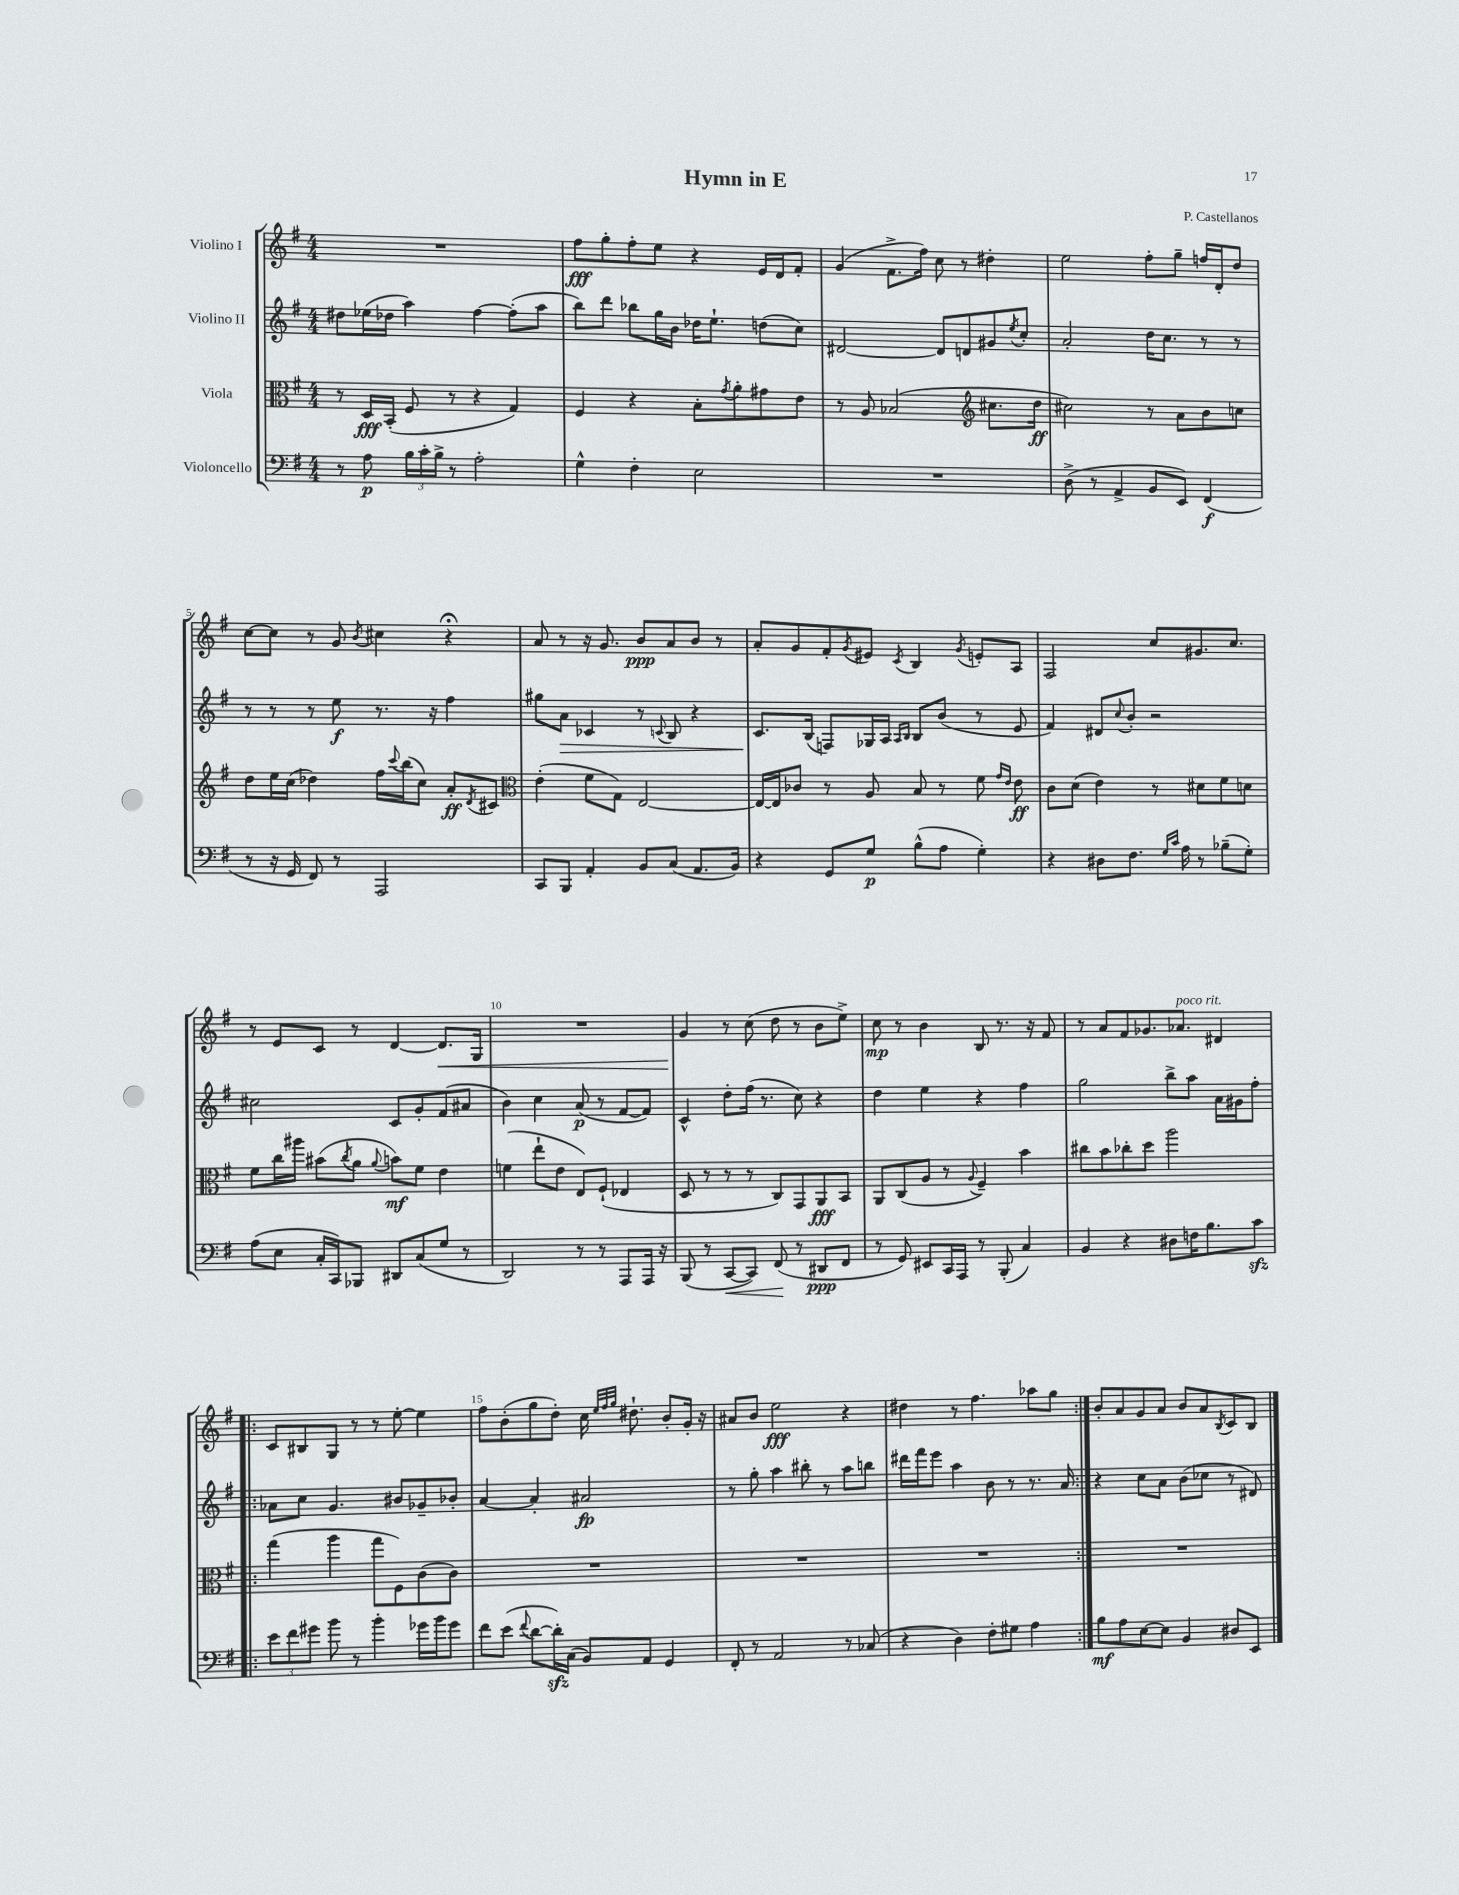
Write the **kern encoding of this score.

**kern	**dynam	**kern	**dynam	**kern	**dynam	**kern	**dynam
*part4	*part4	*part3	*part3	*part2	*part2	*part1	*part1
*staff4	*staff4	*staff3	*staff3	*staff2	*staff2	*staff1	*staff1
*I"Violoncello	*	*I"Viola	*	*I"Violino II	*	*I"Violino I	*
*clefF4	*	*clefC3	*	*clefG2	*	*clefG2	*
*k[f#]	*	*k[f#]	*	*k[f#]	*	*k[f#]	*
*M4/4	*	*M4/4	*	*M4/4	*	*M4/4	*
=1	=1	=1	=1	=1	=1	=1	=1
8r	.	8r	.	8dd#X\L	.	1r	.
8A\	p	16D/LL	fff	(16ee-X\L	.	.	.
.	.	(16BB'/JJ	.	16dd-X\JJ	.	.	.
24B\LL	.	8F#/	.	4aa\)	.	.	.
24c'\	.	.	.	.	.	.	.
24B^\JJ	.	.	.	.	.	.	.
8r	.	8r	.	.	.	.	.
2A'\	.	4r	.	[4ff#\	.	.	.
.	.	4G/)	.	(8ff#'\L]	.	.	.
.	.	.	.	8aa\J	.	.	.
=2	=2	=2	=2	=2	=2	=2	=2
4G^^\	.	4F#/	.	8bb\L)	.	8ff#\L	fff
.	.	.	.	8ddd\J	.	8gg'\	.
4F#'\	.	4r	.	8bb-X\L	.	8ff#'\	.
.	.	.	.	16gg\L	.	8ee\J	.
.	.	.	.	16b\JJ	.	.	.
2E\	.	8B'\L	.	16dd-X\KL	.	4r	.
.	.	.	.	8.ee`\J	.	.	.
.	.	8qg/	.	.	.	.	.
.	.	8a'\	.	.	.	.	.
.	.	8g#X\	.	(8ddn\L	.	16e/LL	.
.	.	.	.	.	.	16d/J	.
.	.	8e\J	.	8cc\J)	.	8f#'/J	.
=3	=3	=3	=3	=3	=3	=3	=3
1r	.	8r	.	[2d#X/	.	(4g/	.
.	.	8A/	.	.	.	.	.
.	.	(2B-X/	.	.	.	8.f#^\L	.
.	.	.	.	.	.	16ff#\Jk)	.
.	.	.	.	8d#/L]	.	8cc\	.
.	.	.	.	8dn/	.	8r	.
*	*	*clefG2	*	*	*	*	*
.	.	8.cc#X\L	.	8g#X/	.	4dd#X'\	.
.	.	.	.	8qee/	.	.	.
.	.	.	.	8cc'/J	.	.	.
.	.	16dd\Jk	ff	.	.	.	.
=4	=4	=4	=4	=4	=4	=4	=4
(8D^\	.	2cc#X\)	.	2a'/	.	2ee\	.
8r	.	.	.	.	.	.	.
4AA^/	.	.	.	.	.	.	.
8BB/L	.	8r	.	16dd\KL	.	8ff#'\L	.
.	.	.	.	8.cc\J	.	.	.
8EE/J)	.	8a\L	.	.	.	8gg~\J	.
(4FF#/	f	8b\	.	8r	.	16ffn/LL	.
.	.	.	.	.	.	16d'/J	.
.	.	8ccn\J	.	8r	.	8dd/J	.
!!LO:LB:g=z
=5	=5	=5	=5	=5	=5	=5	=5
8r	.	8dd\L	.	8r	.	[8cc\L	.
16r	.	16ee\L	.	8r	.	8cc\J]	.
16GG/	.	(16cc\JJ	.	.	.	.	.
8FF#/)	.	4dd-X\)	.	8r	.	8r	.
8r	.	.	.	8ee\	f	8g/	.
.	.	.	.	.	.	8qb/	.
2AAA/	.	16ff#\LL	.	8.r	.	4cc#X\	.
.	.	8qqccc/	.	.	.	.	.
.	.	(16bb\J	.	.	.	.	.
.	.	8cc\J)	.	.	.	.	.
.	.	.	.	16r	.	.	.
.	.	8a'/L	ff	4ff#\	.	4r;<	.
.	.	8qd/	.	.	.	.	.
.	.	8c#X/J	.	.	.	.	.
=6	=6	=6	=6	=6	=6	=6	=6
*	*	*clefC3	*	*	*	*	*
8CC/L	.	(4e'\	.	8gg#X\L	.	8a/	.
!	!	!	!	!	!LO:HP:b	!	!
8BBB/J	.	.	.	8a\J	>	8r	.
4AA'/	.	8f#\L	.	4c-X/	.	16r	.
.	.	.	.	.	.	8.g/	.
.	.	8G\J)	.	.	.	.	.
8BB/L	.	[2E/	.	8r	.	8b/L	ppp
.	.	.	.	8qqcn/	.	.	.
(8C/J	.	.	.	8B/	.	8a/	.
8.AA/L	.	.	.	4r	.	8b/J	.
.	.	.	.	.	.	8r	.
16BB/Jk)	.	.	.	.	.	.	.
=7	=7	=7	=7	=7	=7	=7	=7
4r	.	16E/LL_	.	8.c/L	.	8a'/L	.
.	.	16E/J]	.	.	.	.	.
.	.	8c-X/J	.	.	.	8g/	.
.	.	.	.	(16B/Jk	]	.	.
8GG/L	.	8r	.	8Fn/L)	.	8f#'/	.
.	.	.	.	.	.	8qg/	.
8G/J	p	8A/	.	16G-X/L	.	8e#X/J	.
.	.	.	.	16A/JJ	.	.	.
.	.	.	.	16qqA/LL	.	.	.
.	.	.	.	16qqB/JJ	.	8qc/	.
(8B^^\L	.	8B/	.	8B/L	.	4B/	.
8A\J	.	8r	.	(8b/J	.	.	.
.	.	.	.	.	.	8qg/	.
4G'\)	.	8f#\	.	8r	.	8en'/L	.
.	.	16qqg/LL	.	.	.	.	.
.	.	16qqe/JJ	.	.	.	.	.
.	.	8e\	ff	8e/	.	8A/J	.
=8	=8	=8	=8	=8	=8	=8	=8
4r	.	8c\L	.	4f#/)	.	2F#/	.
.	.	(8d\J	.	.	.	.	.
8D#X\L	.	4e\)	.	8d#X/L	.	.	.
.	.	.	.	8qqcc/	.	.	.
8.F#\J	.	.	.	8b'/J	.	.	.
.	.	8r	.	2r	.	8cc/L	.
16qqG/LL	.	.	.	.	.	.	.
16qqc/JJ	.	.	.	.	.	.	.
16A\	.	.	.	.	.	.	.
8r	.	8d#X\L	.	.	.	8.g#X/	.
(8B-X~\L	.	8f#\	.	.	.	.	.
.	.	.	.	.	.	8.cc/J	.
8G'\J)	.	8dn\J	.	.	.	.	.
!!LO:LB:g=z
=9	=9	=9	=9	=9	=9	=9	=9
(8A\L	.	8f#\L	.	2cc#X\	.	8r	.
8E\J	.	16cc\L	.	.	.	8e/L	.
.	.	16aa#X\JJ	.	.	.	.	.
16C'/LL	.	(8b#X\L	.	.	.	8c/J	.
16CC/J)	.	.	.	.	.	.	.
.	.	8qcc/	.	.	.	.	.
8BBB-X/J	.	8a\J	.	.	.	8r	.
.	.	8qqa/	.	.	.	.	.
8DD#X/L	.	8bn\L)	mf	8c/L	.	[4d/	.
(8C/	.	8f#\J	.	8g'/	.	.	.
!	!	!	!	!	!	!	!LO:HP:b
8G/J	.	4e\	.	(8f#/	.	8.d/L]	<
8r	.	.	.	8a#X/J	.	.	.
.	.	.	.	.	.	16G/Jk	.
=10	=10	=10	=10	=10	=10	=10	=10
2DD/)	.	(4fn\	.	4b\)	.	1r	.
.	.	8ee`\L	.	4cc\	.	.	.
.	.	8e\J	.	.	.	.	.
8r	.	8E/L)	.	(8a/	p	.	.
8r	.	(8F#`/J	.	8r	.	.	.
8AAA/L	.	4E-X/	.	[8f#/L	.	.	.
16AAA/Jk	.	.	.	8f#/J])	.	.	.
16r	.	.	.	.	.	.	.
=11	=11	=11	=11	=11	=11	=11	=11
(8BBB/	.	8D/	.	4c^^/	.	4g/	.
8r	.	8r	.	.	.	.	.
!	!LO:HP:b	!	!	!	!	!	!
[8CC/L	<	8r	.	8dd'\L	.	8r	[
8CC/J])	.	8r	.	(16ff#\Jk	.	(8cc\	.
.	.	.	.	8.r	.	.	.
(8FF#/	.	8C/L)	.	.	.	8dd\	.
8r	[	8GG/	.	8cc\)	.	8r	.
8DD#X/L	ppp	8AA/	fff	4r	.	8b\L	.
8FF#/J	.	8BB/J	.	.	.	8ee^\J)	.
=12	=12	=12	=12	=12	=12	=12	=12
8r	.	8AA/L	.	4dd\	.	8cc\	mp
8GG/)	.	(8C/	.	.	.	8r	.
8EE#X/L	.	8A/J	.	4ee\	.	4b\	.
16CC/L	.	8r	.	.	.	.	.
16AAA/JJ	.	.	.	.	.	.	.
.	.	8qqA/	.	.	.	.	.
8r	.	4F#~/)	.	4r	.	8B/	.
(8BBB'/	.	.	.	.	.	8.r	.
4C/)	.	4b\	.	4ff#\	.	.	.
.	.	.	.	.	.	16r	.
.	.	.	.	.	.	8f#/	.
=13	=13	=13	=13	=13	=13	=13	=13
4BB/	.	8cc#X\L	.	2gg\	.	8r	.
.	.	8b\	.	.	.	8a/L	.
4r	.	8cc-X'\	.	.	.	8f#/	.
.	.	8dd\J	.	.	.	8.g-X/	.
8D#X\L	.	2aa\	.	8bb^\L	.	.	.
!	!	!	!	!	!	!LO:TX:a:i:t=poco rit.	!
.	.	.	.	.	.	8.a-X/J	.
16Fn\K	.	.	.	8aa\J	.	.	.
8.B\	.	.	.	.	.	.	.
.	.	.	.	16a\LL	.	4d#X/	.
.	.	.	.	16g#X\J	.	.	.
8czz\J	.	.	.	8ff#'\J	.	.	.
!!LO:LB:g=z
=14!|:	=14!|:	=14!|:	=14!|:	=14!|:	=14!|:	=14!|:	=14!|:
12e\L	.	(4gg\	.	8a-X\L	.	8c/L	.
12f#\	.	.	.	.	.	.	.
.	.	.	.	8cc\J	.	8B#X/	.
12g#X\J	.	.	.	.	.	.	.
8b\	.	4aa\	.	4.g/	.	8G/J	.
8r	.	.	.	.	.	8r	.
4b'\	.	8gg\L	.	.	.	8r	.
.	.	8F#\)	.	8b#X/L	.	[8ee'\	.
16g-X\LL	.	(8c\	.	8g-X~/	.	4ee\]	.
16b\J	.	.	.	.	.	.	.
8g-\J	.	8c\J)	.	8b-X'/J	.	.	.
=15	=15	=15	=15	=15	=15	=15	=15
8f#\L	.	1r	.	[4a/	.	8ff#\L	.
(8e\J	.	.	.	.	.	(8b'\	.
8qqf#/	.	.	.	.	.	.	.
[8d\L	.	.	.	4a'/]	.	8gg\	.
16dzz'\L])	.	.	.	.	.	8dd'\J)	.
(16C\JJ	.	.	.	.	.	.	.
8BB/L)	.	.	.	2a#X/	fp	16cc\	.
.	.	.	.	.	.	32qqee/LLL	.
.	.	.	.	.	.	32qqff#/	.
.	.	.	.	.	.	32qqgg/JJJ	.
.	.	.	.	.	.	8.dd#X`\	.
8AA/J	.	.	.	.	.	.	.
4GG/	.	.	.	.	.	8b'/L	.
.	.	.	.	.	.	16g'/Jk	.
.	.	.	.	.	.	16r	.
=16	=16	=16	=16	=16	=16	=16	=16
8FF#'/	.	1r	.	8r	.	8a#X/L	.
8r	.	.	.	8gg'\	.	8b/J	.
2AA/	.	.	.	4aa\	.	2ee\	fff
.	.	.	.	8bb#X'\	.	.	.
.	.	.	.	8r	.	.	.
8r	.	.	.	8aa\L	.	4r	.
(8C-X/	.	.	.	8bbn\J	.	.	.
=17	=17	=17	=17	=17	=17	=17	=17
4r	.	1r	.	16ddd#X\LL	.	4dd#X\	.
.	.	.	.	16fff#\J	.	.	.
.	.	.	.	8eee\J	.	.	.
4D\)	.	.	.	4aa\	.	8r	.
.	.	.	.	.	.	4.ff#\	.
8F#'\L	.	.	.	8b\	.	.	.
8G#X\J	.	.	.	8r	.	.	.
4A\	.	.	.	8.r	.	8aa-X\L	.
.	.	.	.	.	.	8gg\J	.
.	.	.	.	16a/	.	.	.
=18:|!	=18:|!	=18:|!	=18:|!	=18:|!	=18:|!	=18:|!	=18:|!
8B\L	mf	1r	.	4r	.	8b'/L	.
8A\	.	.	.	.	.	8a/	.
[8E\	.	.	.	8cc\L	.	8g/	.
8E\J]	.	.	.	8a\J	.	8a/J	.
4BB/	.	.	.	(8b\L	.	8b/L	.
.	.	.	.	8cc-X\J	.	8a/	.
.	.	.	.	.	.	8qB/	.
8D#X/L	.	.	.	8r	.	8c/	.
8EE/J	.	.	.	8d#X/)	.	8B/J	.
==	==	==	==	==	==	==	==
*-	*-	*-	*-	*-	*-	*-	*-
